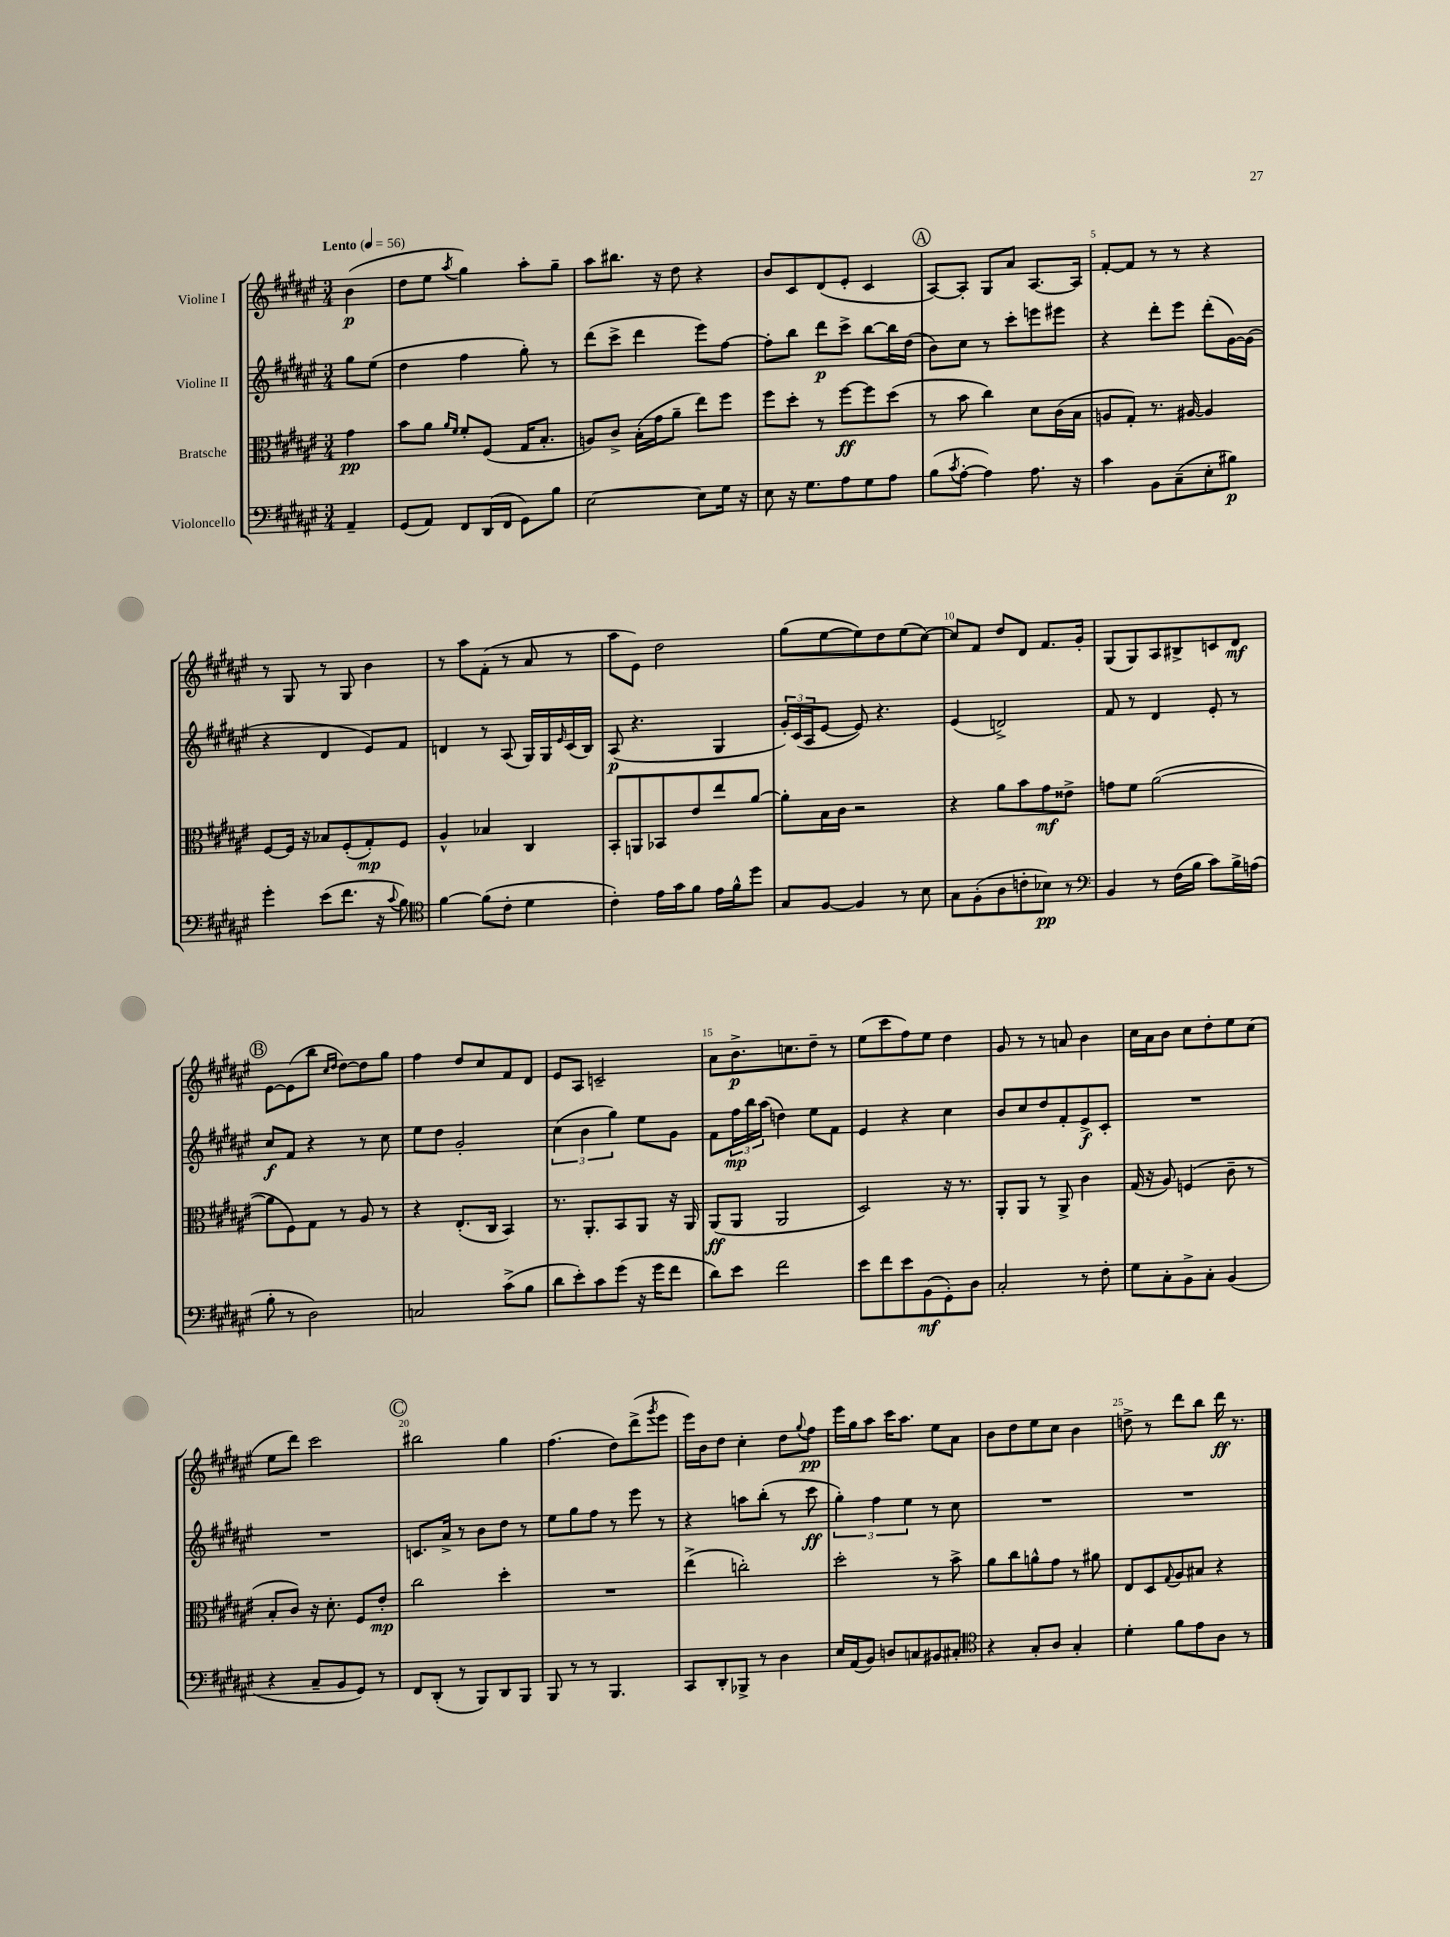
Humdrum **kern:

**kern	**kern	**kern	**kern
*staff4	*staff3	*staff2	*staff1
*clefF4	*clefC3	*clefG2	*clefG2
*k[f#c#g#d#a#e#]	*k[f#c#g#d#a#e#]	*k[f#c#g#d#a#e#]	*k[f#c#g#d#a#e#]
*M3/4	*M3/4	*M3/4	*M3/4
*MM56	*MM56	*MM56	*MM56
4AA#~	4g#	8gg#	(4b
.	.	(8ee#	.
=	=	=	=
(8GG#	8b	4dd#	8dd#
8AA#)	8a#	.	8ee#
.	16qqa#	.	.
.	16qqf#	.	8qaa#
8FF#	8f#'	4ff#	4gg#)
(16DD#	(8F#	.	.
16FF#	.	.	.
8GG#)	16G#	8gg#')	8aa#'
.	8.B'	.	.
8B	.	8r	8gg#~
=	=	=	=
[2E#	8A)	(8ddd#	8aa#
.	8c#^	8ccc#^	8.bb#
.	(16B'	4ddd#	.
.	16g#	.	16r
.	8a#~	.	8dd#
8E#]	8ee#)	8eee#)	4r
16G#	8ff#	[8ff#	.
16r	.	.	.
=	=	=	=
8E#	8ff#	8ff#']	8b
16r	8dd#'	8bb	8c#
8.G#	.	.	.
.	8r	8ddd#	(8d#
8A#	[8ff#	8ccc#^	8e#'
8G#	8ff#]	[8bb	4c#
8A#	(8dd#	16bb]	.
.	.	(16dd#	.
=	=	=	=
(8B	8r	8b)	[8A#)
8qc#	.	.	.
[8A#'	8b	8cc#	8A#']
4A#])	4cc#)	8r	8G#
.	.	8ccc#'	8a#
8.A#	8d#	8eee	[8.A#
.	(16c#	8eee#	.
16r	16B	.	16A#]
=	=	=	=
4c#	8A	4r	[8f#'
.	8G#')	.	8f#]
8BB	8.r	8ddd#'	8r
(8C#~	.	8eee#	8r
.	[16A#	.	.
8E#'	4A#]	(8ddd#'	4r
8B#)	.	[16g#)	.
.	.	(16g#]	.
=	=	=	=
4g#'	[8F#	4r	8r
.	16F#]	.	8G#
.	16r	.	.
(8e#	8B-	4d#	8r
8.f#	(8F#'	.	8G#
.	8G#')	8e#)	4b
16r	.	.	.
8qqc#	.	.	.
8B)	8F#	8f#	.
=	=	=	=
*clefC4	*	*	*
[4f#	4A#^^	4d	8r
.	.	.	8aa#
(8f#]	4B-	8r	(8f#'
8c#'	.	(8A#	8r
4d#	4C#	16G#)	8a#
.	.	16G#	.
.	.	16qqe#	.
.	.	(16c#	8r
.	.	16B)	.
=	=	=	=
4c#')	8BB'	(8A#	8aa#
.	8AA	4.r	8e#)
16e#	8BB-	.	2dd#
16g#	.	.	.
8f#	8e#	.	.
16e#	8ee#	4G#	.
16f#^^	.	.	.
8dd#	[8a#	.	.
=	=	=	=
8G#	8a#']	24g#')	(8gg#
.	.	(24c#	.
.	.	24A#	.
[8F#	16B	[8e#	[8ee#
.	16c#	.	.
4F#]	2r	8e#])	8ee#])
.	.	4.r	8dd#
8r	.	.	(8ee#
8B	.	.	[8cc#)
=	=	=	=
8G#	4r	(4e#	8cc#]
(8F#'	.	.	8f#
8A#	8a#	2d^)	8dd#
8c'	8b	.	8d#
8B-)	8g#	.	8.f#
8r	8e##^	.	.
.	.	.	16g#'
=	=	=	=
*clefF4	*	*	*
4BB	8g	8f#	(8G#
.	8f#	8r	8G#)
8r	([2a#	4d#	8A#
(16F#	.	.	8B#^
16B	.	.	.
8c#)	.	8e#'	8c
16B^	.	8r	8d#
(16A	.	.	.
=	=	=	=
8B'	8a#]	8cc#	[8e#
8r	8F#)	8f#	(8e#]
2D#)	8G#	4r	8bb
.	.	.	16qqcc#
.	.	.	16qqdd#
.	8r	.	[8dd#)
.	8A#	8r	8dd#]
.	8r	8cc#	8gg#
=	=	=	=
2C	4r	8ee#	4ff#
.	.	8dd#	.
.	(8.E#'	2g#'	8dd#
.	.	.	8cc#
.	16C#	.	.
(8c#^	4BB)	.	8f#
8B	.	.	8d#
=	=	=	=
8d#	8.r	(6cc#	8e#
8e#')	.	.	8A#
.	.	6b	.
.	8.AA#'	.	.
8c#	.	.	2c~
.	.	6gg#)	.
(8g#	8BB	.	.
16r	8AA#	8ee#	.
16g#	.	.	.
8f#	16r	8g#	.
.	16AA#	.	.
=	=	=	=
8d#)	(8AA#	8f#	8a#
8e#	8AA#	24ff#	8.b^
.	.	24bb	.
.	.	(24aa#	.
2f#	2AA#	4dd)	.
.	.	.	8.cc
.	.	8ee#	8dd#~
.	.	8f#	8r
=	=	=	=
8e#	2D#)	4e#	(8ee#
8f#	.	.	8ccc#
8e#	.	4r	8ff#)
(8BB	.	.	8ee#
8GG#')	16r	4cc#	4dd#
.	8.r	.	.
8D#	.	.	.
=	=	=	=
2C#'	8AA#'	8b	8g#
.	8AA#	8cc#	8r
.	8r	8dd#	8r
.	8AA#^	8f#'	8a
8r	4c#	8e#^	4b
8F#'	.	8c#'	.
=	=	=	=
8G#	(16G#	2.r	16cc#
.	16r	.	16a#
8C#'	8A#)	.	8b
8BB^	(4F	.	8cc#
8C#'	.	.	8dd#'
(4BB	8c#~	.	8ee#
.	8r	.	(8cc#
=	=	=	=
4r	8B'	2.r	8ee#
.	8c#)	.	8ddd#)
8C#~	16r	.	2ccc#
.	8.d#'	.	.
8BB	.	.	.
8GG#)	8F#	.	.
8r	8e#'	.	.
=	=	=	=
8FF#	2cc#	8.c	2bb#
(8DD#'	.	.	.
.	.	16a#^	.
8r	.	8r	.
8BBB)	.	8b	.
8DD#	4dd#'	8dd#	4gg#
8BBB	.	8r	.
=	=	=	=
8BBB	2.r	8ee#	(4.ff#
8r	.	8gg#	.
8r	.	8ff#	.
4.BBB	.	8r	8dd#)
.	.	8eee#	(8ddd#^
.	.	.	8qggg#
.	.	8r	8eee#
=	=	=	=
8CC#	(4ee#^	4r	16eee#)
.	.	.	16b
8DD#'	.	.	8dd#
8BBB-^	2cc')	8aa	4cc#'
8r	.	(8bb'	.
4D#	.	8r	8dd#
.	.	.	8qqgg#
.	.	8ccc#	8ff#
=	=	=	=
16E#	2dd#'	6gg#')	16eee#
(16AA#	.	.	16gg#
8BB)	.	.	8aa#
.	.	6ff#	.
8D	.	.	16ccc#
.	.	.	8.aa#
.	.	6ee#	.
8C	.	.	.
8BB#	8r	8r	8ee#
8C#'	8b^	8cc#	8a#
=	=	=	=
*clefC4	*	*	*
4r	8a#	2.r	8b
.	8cc#	.	8dd#
8G#'	8a^^	.	8ee#
8A#	8g#	.	8cc#
4G#'	8r	.	4b
.	8a#	.	.
=	=	=	=
4d#'	8E#	2.r	8dd^
.	8D#	.	8r
.	8qqG#	.	.
8f#	8A#	.	8ddd#
8e#	8B#	.	8bb
8A#	4r	.	16ddd#
.	.	.	8.r
8r	.	.	.
==	==	==	==
*-	*-	*-	*-
